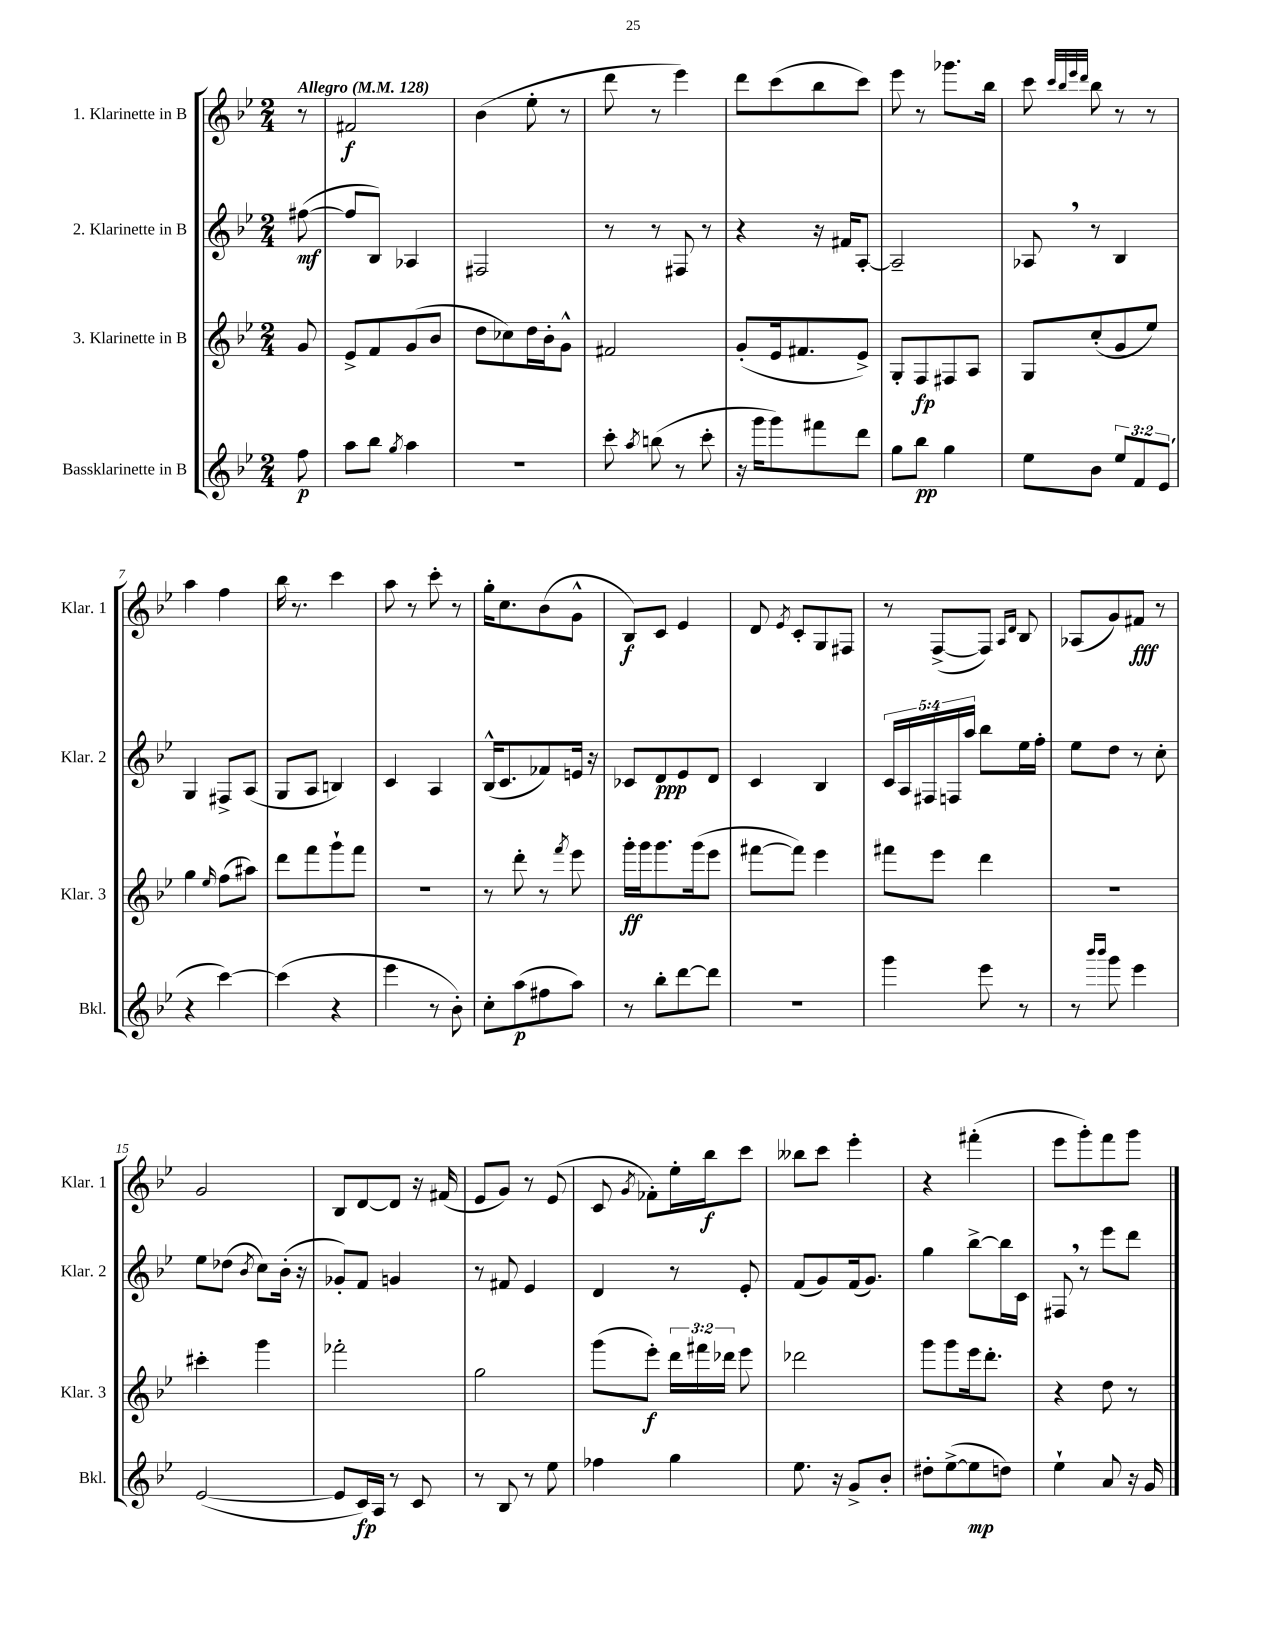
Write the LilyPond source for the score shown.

<<
\new StaffGroup <<
\new Staff = "s0" \with { instrumentName = "1. Klarinette in B" shortInstrumentName = "Klar. 1" } {
    \clef treble \key bes \major \numericTimeSignature \time 2/4 \partial 8 \tempo "Allegro" 4 = 128
    \autoBeamOff r8 |
    fis'2\f |
    bes'4( ees''8-. r8 |
    d'''8 r8 ees'''4) |
    d'''8[ c'''8( bes''8 c'''8]) |
    ees'''8 r8 ges'''8.[ bes''16] |
    c'''8 \grace { c'''32[ bes''32 ees'''32 d'''32] } bes''8 r8 r8 |
    a''4 f''4 |
    bes''16 r8. c'''4 |
    a''8 r8 c'''8-. r8 |
    g''16[-. c''8. bes'8( g'8]-^ |
    bes8[\f) c'8] ees'4 |
    d'8 \acciaccatura { ees'8 } c'8[-. g8 fis8] |
    r8 f8[~->( f8]) \grace { a16[ d'16] } bes8 |
    aes8[( g'8) fis'8]\fff r8 |
    g'2 |
    bes8[ d'8~ d'8] r16 fis'16( |
    ees'8[ g'8]) r8 ees'8( |
    c'8 \acciaccatura { g'8 } fes'8[-.) ees''16-. bes''16\f c'''8] |
    beses''8[ c'''8] ees'''4-. |
    r4 fis'''4-.( |
    ees'''8[ g'''8-.) f'''8 g'''8] \bar "|." |
}
\new Staff = "s1" \with { instrumentName = "2. Klarinette in B" shortInstrumentName = "Klar. 2" } {
    \clef treble \key bes \major \numericTimeSignature \time 2/4 \override Staff.TupletNumber.text = #tuplet-number::calc-fraction-text \partial 8
    \autoBeamOff fis''8~\mf( |
    fis''8[ bes8]) aes4 |
    fis2 |
    r8 r8 fis8 r8 |
    r4 r16 fis'16[ a8]~-. |
    a2-- |
    aes8 \breathe r8 bes4 |
    g4 fis8[-> a8]( |
    g8[ a8] b4) |
    c'4 a4 |
    bes16[-^( c'8. fes'8) e'16] r16 |
    ces'8[ d'8\ppp ees'8 d'8] |
    c'4 bes4 |
    \tuplet 5/4 { c'16[ a16 fis16 f16 a''16] } bes''8[ ees''16 f''16]-. |
    ees''8[ d''8] r8 c''8-. |
    ees''8[ des''8]( \acciaccatura { bes'8 } c''8[) bes'16]-.( r16 |
    ges'8[-.) f'8] g'4 |
    r8 fis'8 ees'4 |
    d'4 r8 ees'8-. |
    f'8[( g'8) f'16( g'8.]) |
    g''4 bes''8[~-> bes''16 c'16] |
    fis8 \breathe r8 ees'''8[ d'''8] \bar "|." |
}
\new Staff = "s2" \with { instrumentName = "3. Klarinette in B" shortInstrumentName = "Klar. 3" } {
    \clef treble \key bes \major \numericTimeSignature \time 2/4 \override Staff.TupletNumber.text = #tuplet-number::calc-fraction-text \partial 8
    \autoBeamOff g'8 |
    ees'8[-> f'8 g'8( bes'8] |
    d''8[ ces''8) d''16 bes'16-. g'8]-^ |
    fis'2 |
    g'8[-.( ees'16 fis'8. ees'8]->) |
    g8[-. f8\fp fis8 a8] |
    g8[ c''8-.( g'8 ees''8]) |
    g''4 \grace { ees''16 } f''8[( ais''8]) |
    d'''8[ f'''8 g'''8-! f'''8] |
    r2 |
    r8 d'''8-. r8 \acciaccatura { f'''8 } ees'''8 |
    g'''16[-.\ff g'''16 g'''8. g'''16( ees'''8] |
    fis'''8[~ fis'''8]) ees'''4 |
    fis'''8[ ees'''8] d'''4 |
    r2 |
    cis'''4-. g'''4 |
    fes'''2-. |
    g''2 |
    g'''8[( ees'''8]-.\f) \tuplet 3/2 { d'''16[ fis'''16 des'''16] } ees'''8 |
    des'''2 |
    g'''8[ g'''8 ees'''16 d'''8.]-. |
    r4 d''8 r8 \bar "|." |
}
\new Staff = "s3" \with { instrumentName = "Bassklarinette in B" shortInstrumentName = "Bkl." } {
    \clef treble \key bes \major \numericTimeSignature \time 2/4 \override Staff.TupletNumber.text = #tuplet-number::calc-fraction-text \partial 8
    \autoBeamOff f''8\p |
    a''8[ bes''8] \acciaccatura { g''8 } a''4 |
    R2 |
    c'''8-. \acciaccatura { a''8 } b''8( r8 c'''8-. |
    r16 g'''16[ g'''8) fis'''8 d'''8] |
    g''8[ bes''8]\pp g''4 |
    ees''8[ bes'8] \tuplet 3/2 { ees''8[ f'8 ees'8]( } |
    r4 c'''4~) |
    c'''4( r4 |
    ees'''4 r8 bes'8-.) |
    c''8[-. a''8\p( fis''8 a''8]) |
    r8 bes''8[-. d'''8~ d'''8] |
    r2 |
    g'''4 ees'''8 r8 |
    r8 \grace { bes'''16[ bes'''16] } g'''8 ees'''4 |
    ees'2~( |
    ees'8[ c'16\fp) a16] r8 c'8 |
    r8 bes8 r8 ees''8 |
    fes''4 g''4 |
    ees''8. r16 g'8[-> bes'8]-. |
    dis''8[-. ees''8~->( ees''8\mp d''8]) |
    ees''4-! a'8 r16 g'16 \bar "|." |
}
>>
>>
